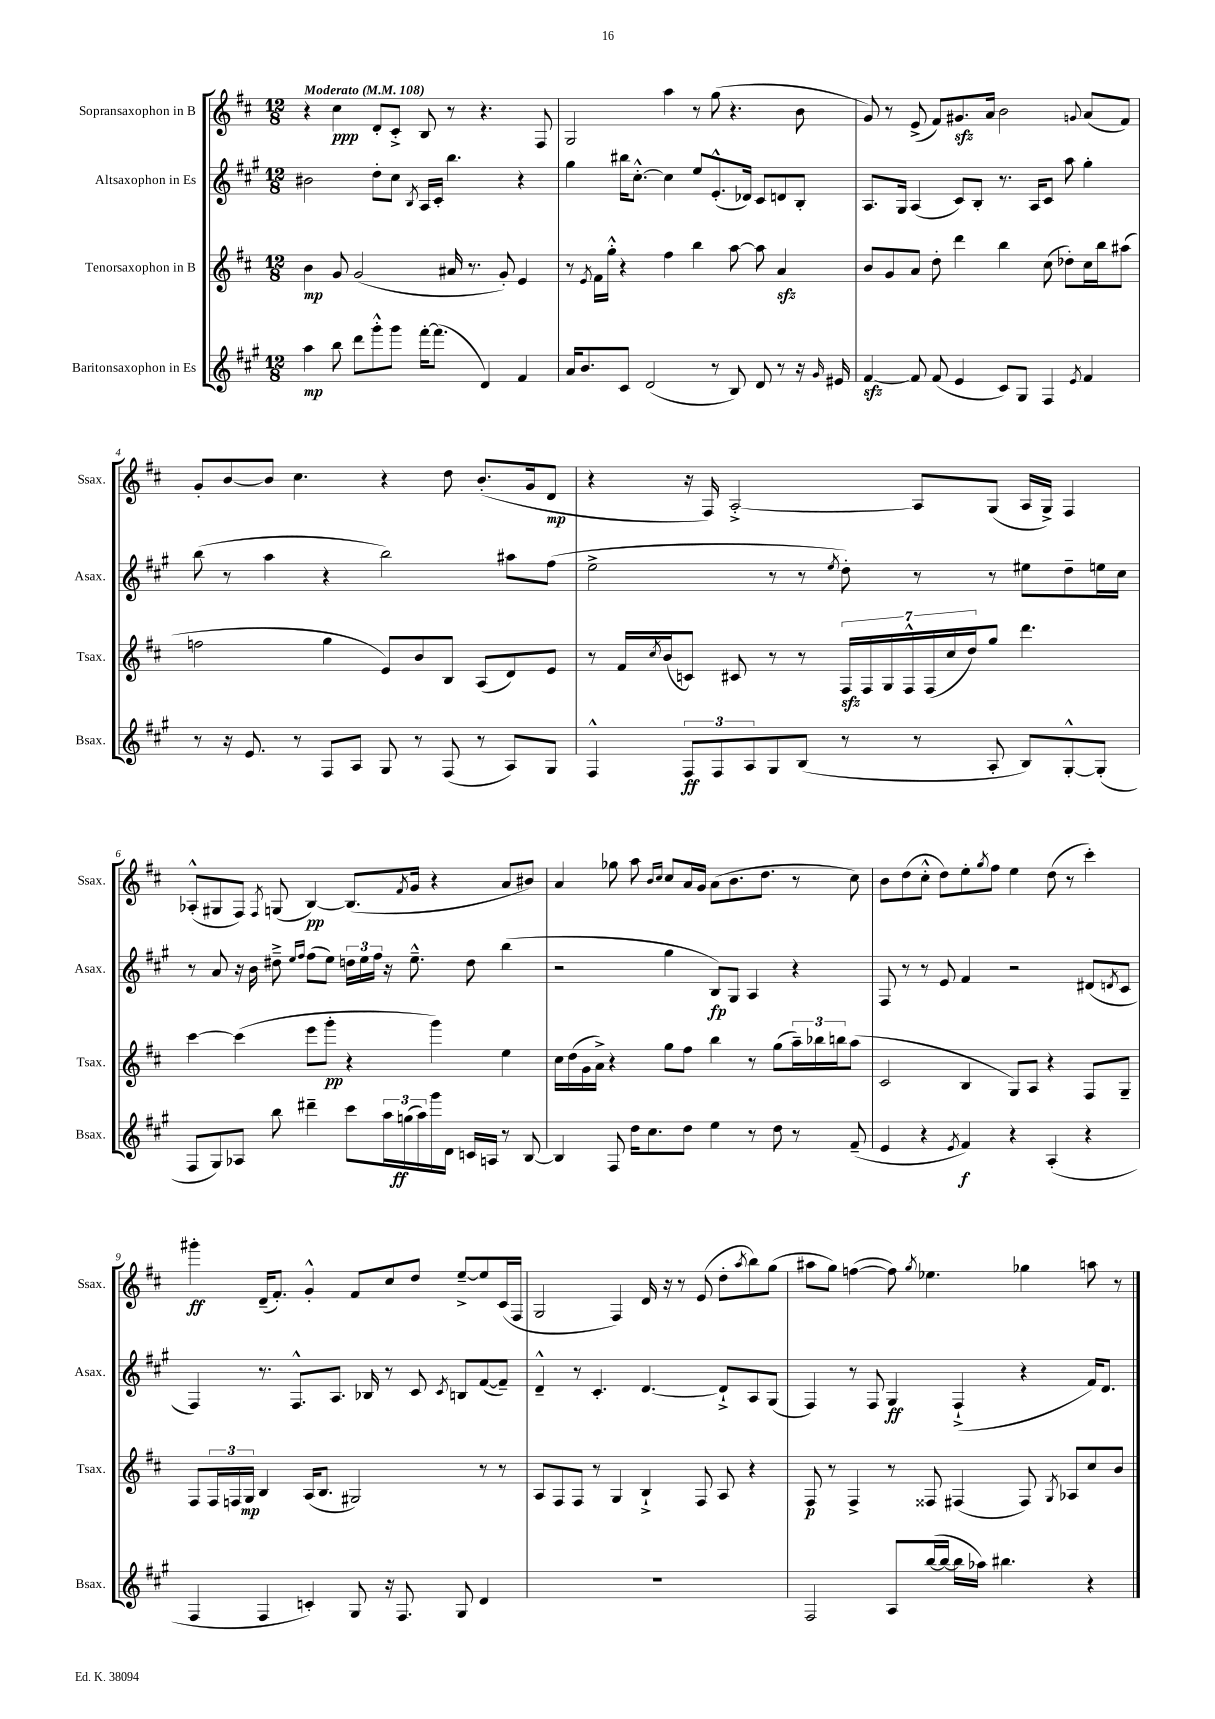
<<
\new StaffGroup <<
\new Staff = "s0" \with { instrumentName = "Sopransaxophon in B" shortInstrumentName = "Ssax." } {
    \clef treble \key d \major \numericTimeSignature \time 12/8 \tempo "Moderato" 4 = 108
    r4 cis''4\ppp d'8-. cis'8-.-> b8 r8 r4. fis8 |
    g2 a''4 r8 g''8( r4. b'8 |
    g'8) r8 e'8->( fis'8) gis'8.\sfz a'16 b'2 \appoggiatura { g'8 } a'8( fis'8) |
    g'8-. b'8~ b'8 cis''4. r4 d''8 b'8.-.( g'16 d'8\mp |
    r4 r16 fis16) a2~-.-> a8 g8( a16 g16->) fis4 |
    aes8-.-^( gis8 fis8) \acciaccatura { fis8 } g8( b4~\pp) b8.( \acciaccatura { fis'8 } g'16 r4 a'8 bis'8) |
    a'4 ges''8 a''8 \grace { b'16 cis''16 } cis''8 a'16 g'16 a'8( b'8. d''8. r8 cis''8) |
    b'8 d''8( cis''8-.-^ d''8) e''8-. \acciaccatura { g''8 } fis''8 e''4 d''8( r8 cis'''4-.) |
    gis'''4-.\ff d'16--( fis'8.-.) g'4-.-^ fis'8 cis''8 d''8 e''8~---> e''8 cis'16( fis16 |
    g2 fis4) d'16 r16 r8 e'8( d''8-. \acciaccatura { a''8 } b''8) g''8( |
    ais''8 g''8) f''4~( f''8) \acciaccatura { g''8 } ees''4. ges''4 a''8 r8 \bar "|." |
}
\new Staff = "s1" \with { instrumentName = "Altsaxophon in Es" shortInstrumentName = "Asax." } {
    \clef treble \key a \major \numericTimeSignature \time 12/8
    bis'2 d''8-. cis''8 \acciaccatura { b8 } a16 cis'16-. b''4. r4 |
    gis''4 bis''16 cis''8.~-.-^ cis''4 e''8 e'8.-.-^( des'16) cis'8 d'8 b8-. |
    a8. gis16 a4( cis'8) b8-. r8. a16 cis'8 a''8 gis''4-. |
    b''8( r8 a''4 r4 b''2) ais''8 fis''8( |
    e''2-> r8 r8 \acciaccatura { e''8 } d''8-.) r8 r8 eis''8 d''8-- e''16 cis''16 |
    r8 a'8 r16 b'16 dis''8---> \grace { e''16 fis''16 } fis''8( e''8) \tuplet 3/2 { d''16 e''16 fis''16 } r16 e''8.---^ d''8 b''4( |
    r2 gis''4 b8\fp) gis8 a4 r4 |
    fis8 r8 r8 e'8 fis'4 r2 dis'8( \acciaccatura { d'8 } cis'8 |
    fis4) r8. fis8.-^ a8. bes16 r8 cis'8 \acciaccatura { cis'8 } b8 fis'8~( fis'8--) |
    d'4---^ r8 cis'4.-. d'4.~ d'8-!-> a8 gis8( |
    fis4) r8 fis8 gis4\ff fis4-!->( r4 fis'16) d'8. \bar "|." |
}
\new Staff = "s2" \with { instrumentName = "Tenorsaxophon in B" shortInstrumentName = "Tsax." } {
    \clef treble \key d \major \numericTimeSignature \time 12/8
    b'4\mp g'8 g'2( ais'16 r8. g'8-.) e'4 |
    r8 \acciaccatura { e'8 } fis'16 g''16-.-^ r4 fis''4 b''4 a''8~ a''8 a'4\sfz |
    b'8 g'8 a'8 d''8-. d'''4 b''4 cis''8( des''8-.) cis''16 b''16 ais''8( |
    f''2 g''4 e'8) b'8 b8 a8( d'8) e'8 |
    r8 fis'16 \acciaccatura { cis''8 } b'16( c'8) cis'8 r8 r8 \tuplet 7/4 { fis16\sfz fis16 g16 fis16-^ fis16( cis''16 d''16) } g''8 d'''4. |
    cis'''4~ cis'''4( e'''8 g'''8-.\pp r4 g'''4) e''4 |
    cis''16 d''16( g'16 a'16->) r4 g''8 fis''8 b''4 r8 g''8( \tuplet 3/2 { a''16--) bes''16 b''16 } a''8( |
    cis'2 b4 g8) a8 r4 fis8 g8-- |
    fis8 \tuplet 3/2 { fis16 f16 g16\mp } b4 a16( b8. gis2) r8 r8 |
    a8 fis8 fis8 r8 g4 b4-!-> fis8 a8 r4 |
    fis8\p r8 fis4-> r8 fisis8 fis4( fis8) \acciaccatura { g8 } aes8 cis''8 b'8 \bar "|." |
}
\new Staff = "s3" \with { instrumentName = "Baritonsaxophon in Es" shortInstrumentName = "Bsax." } {
    \clef treble \key a \major \numericTimeSignature \time 12/8
    a''4\mp b''8 d'''8 gis'''8-.-^ gis'''8 fis'''16~-. fis'''8.( d'4) fis'4 |
    a'16 b'8. cis'8 d'2( r8 b8) d'8 r8 r16 \grace { gis'16 } eis'16 |
    fis'4~\sfz fis'8 fis'8( e'4 cis'8) gis8 fis4 \acciaccatura { e'8 } fis'4 |
    r8 r16 e'8. r8 fis8 a8 gis8 r8 fis8( r8 a8) gis8 |
    fis4-^ \tuplet 3/2 { fis8\ff fis8 a8 } gis8 b8( r8 r8 a8-. b8) gis8~-.-^ gis8-.( |
    fis8 gis8) aes8 b''8 dis'''4-- cis'''8 \tuplet 3/2 { a''16 g''16\ff( a''16) } gis'''16 d'16 c'16 a16 r8 b8~ |
    b4 fis8 d''16 cis''8. d''8 e''4 r8 d''8 r8 fis'8--( |
    e'4 r4 \acciaccatura { e'8 } fis'4\f) r4 a4-.( r4 |
    fis4 fis4 c'4-.) gis8 r16 fis8. gis8 d'4 |
    R1. |
    fis2 a8 b''16~( b''16~ b''16 aes''16) bis''4. r4 \bar "|." |
}
>>
>>
